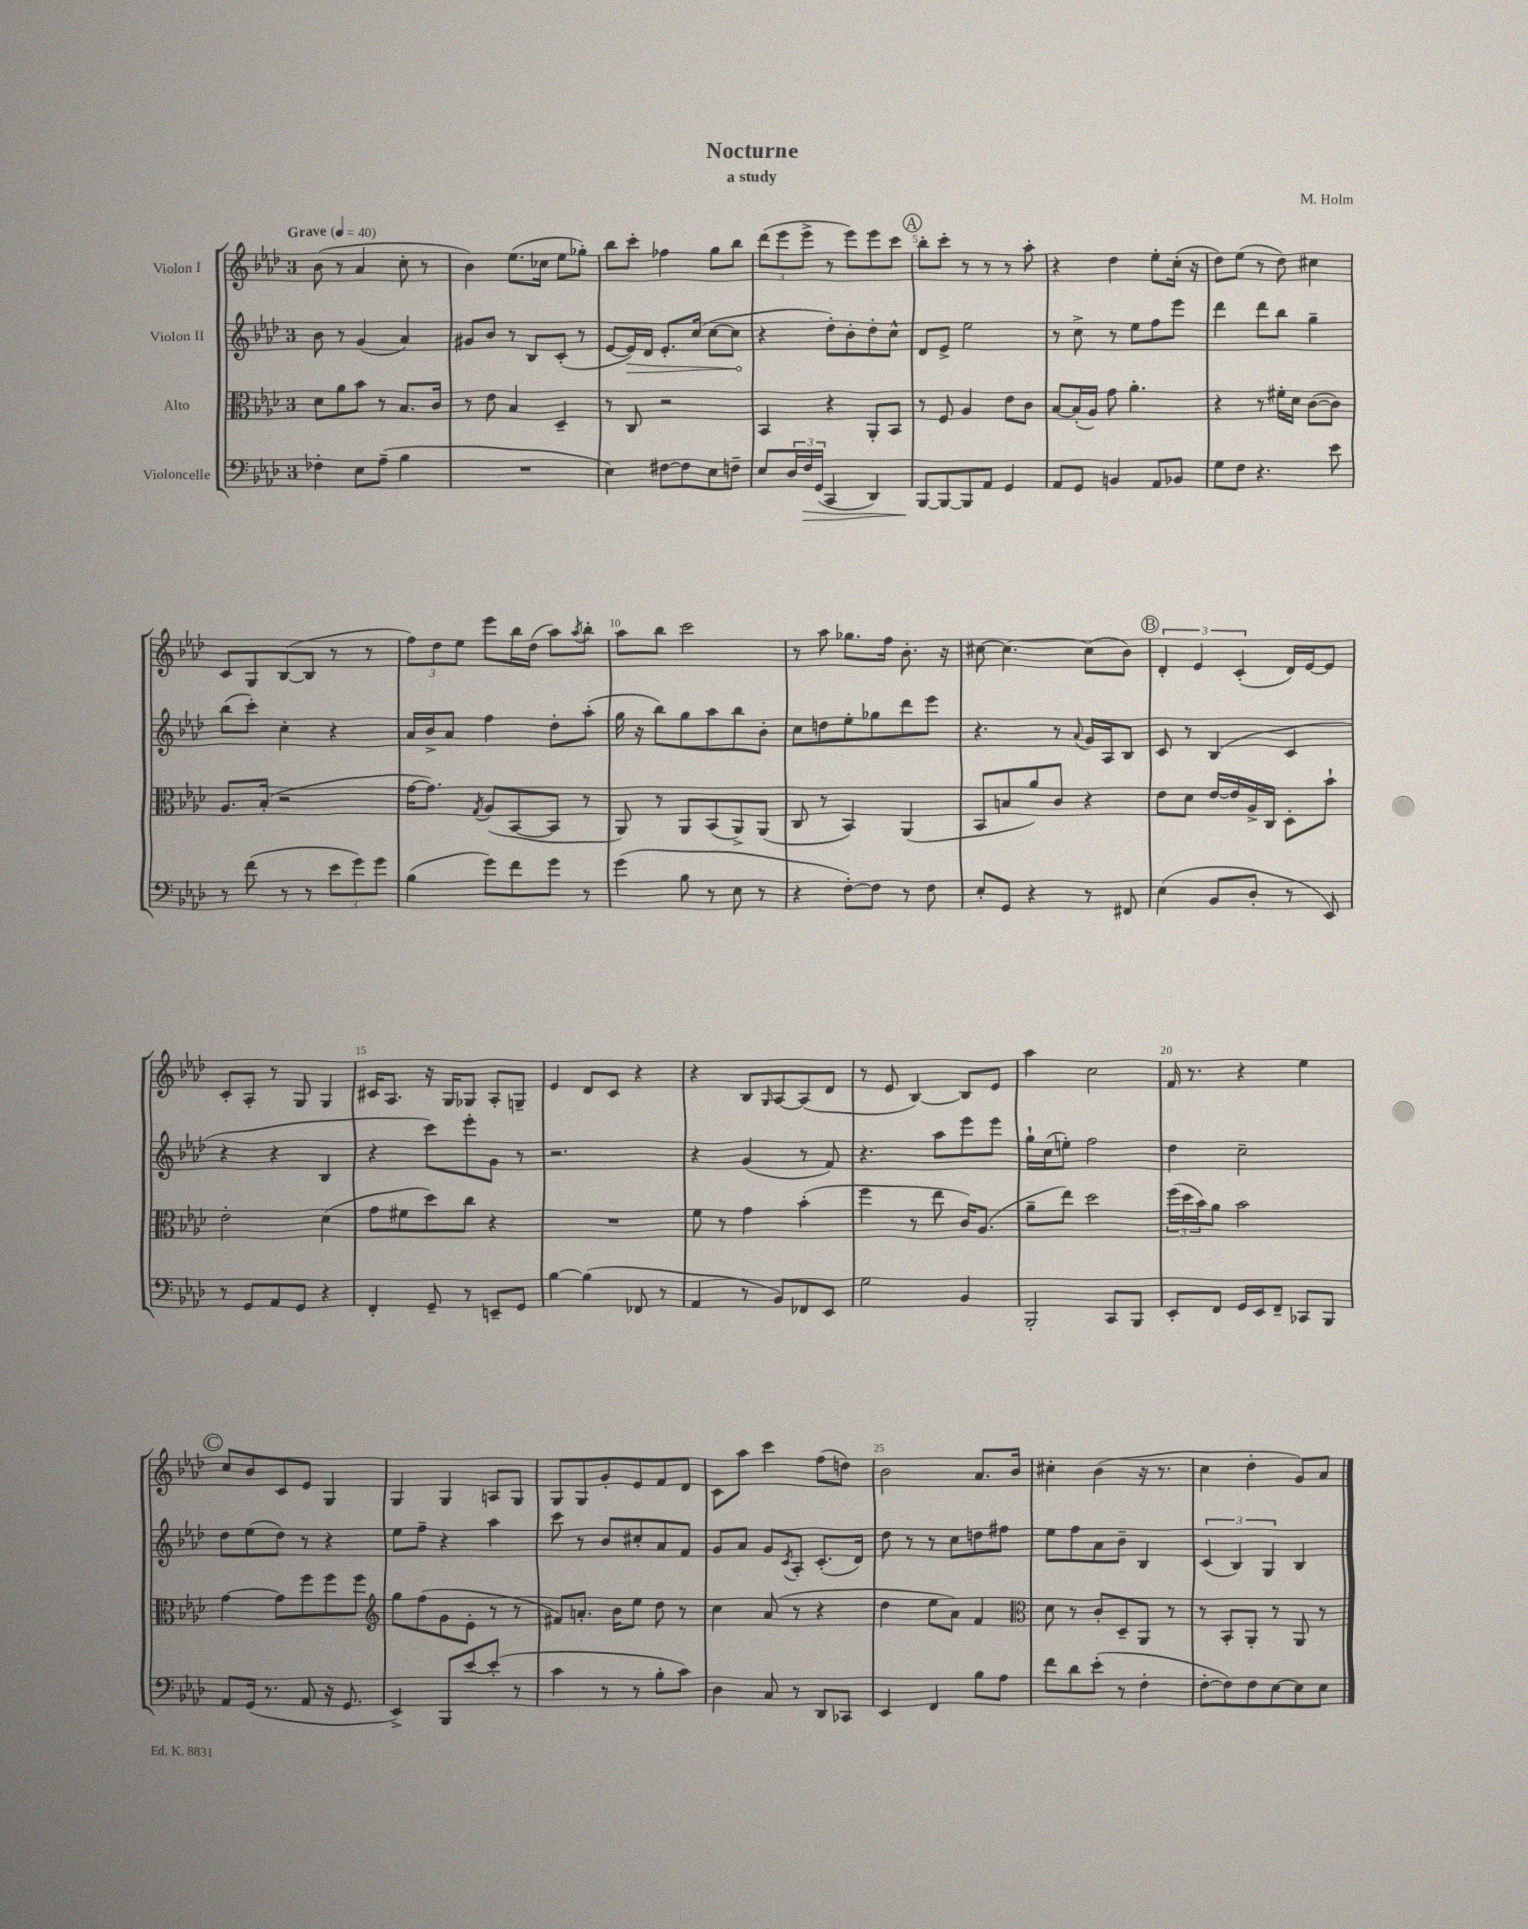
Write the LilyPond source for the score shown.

\header { title = "Nocturne" composer = "M. Holm" subtitle = "a study" }
<<
\new StaffGroup <<
\new Staff = "s0" \with { instrumentName = "Violon I" } {
    \clef treble \key aes \major \once \override Staff.TimeSignature.style = #'single-digit \time 3/4 \tempo "Grave" 4 = 40
    bes'8( r8 aes'4 c''8-. r8 |
    bes'4) ees''8.( ces''16 ees''8 ges''8-.) |
    bes''8 c'''8-. fes''4 g''8 bes''8 |
    \tuplet 3/2 { des'''8( ees'''8 ees'''8-> } r8 ees'''8) ees'''8 c'''8 |
    \mark \markup { \circle "A" } bes''8-. c'''8-. r8 r8 r8 aes''8-. |
    r4 des''4 ees''8-. c''16-.( r16 |
    des''8) ees''8( r8 des''8) cis''4 |
    c'8 g8 bes8~( bes8 r8 r8 |
    \tuplet 3/2 { f''8) des''8 ees''8 } ees'''8 bes''16 des''16( aes''8) \acciaccatura { aes''8 } bes''8-. |
    aes''8 bes''8 c'''2 |
    r8 aes''8 ges''8. f''16 bes'8.-. r16 |
    cis''8~ cis''4.~ cis''8( bes'8) |
    \mark \markup { \circle "B" } \tuplet 3/2 { des'4-. ees'4 c'4-.( } des'16) ees'16~ ees'8 |
    c'8-. aes8-. r8 g8 g4 |
    cis'16 aes8. r16 g16 ges8 aes8-. g8-- |
    ees'4 des'8 c'8 r4 |
    r4 bes8 \grace { g16 } aes8~ aes8( des'8 |
    r8 ees'8 bes4~) bes8 ees'8 |
    aes''4 c''2 |
    f'16 r8. r4 ees''4 |
    \mark \markup { \circle "C" } c''8 bes'8 c'8 ees'8 g4 |
    g4 g4 a8 g8 |
    g8 g8 g'8-. ees'8 f'8 des'8 |
    c'8 aes''8 c'''4 f''8( d''8) |
    bes'2 aes'8. bes'16 |
    cis''4-. bes'4( r16 r8. |
    c''4 des''4-. g'8) aes'8 \bar "|." |
}
\new Staff = "s1" \with { instrumentName = "Violon II" } {
    \clef treble \key aes \major \once \override Staff.TimeSignature.style = #'single-digit \time 3/4
    bes'8 r8 g'4( aes'4) |
    gis'8 bes'8 r8 bes8 c'8-.( r8 |
    ees'8~ \once \override Hairpin.circled-tip = ##t ees'16\>) des'16 ees'8.-. c''16( c''8~ c''8\! |
    r4 des''8-.) bes'8-. des''8-. c''8-^ |
    \mark \markup { \circle "A" } des'8 ees'8-> ees''2 |
    r8 c''8-> r8 ees''8 f''8 ees'''8 |
    des'''4 des'''8 bes''8 g''4-- |
    bes''8( c'''8-.) c''4-. r4 |
    aes'16 bes'16-> aes'8 f''4 des''8-. aes''8-.( |
    g''16 r16 bes''8) g''8 aes''8 bes''8 bes'8-. |
    c''8 d''8 ees''8-. ges''8 des'''8 ees'''8 |
    r4. r8 \appoggiatura { aes'8 } g'16 aes16 bes8 |
    \mark \markup { \circle "B" } c'8 r8 bes4( c'4 |
    r4 r4 bes4 |
    r4 c'''8) ees'''8-. g'8 r8 |
    r2. |
    r4 g'4( r8 f'8) |
    r4. aes''8 ees'''8 ees'''8 |
    g''16-! c''16( e''8-.) f''2 |
    des''4 c''2-- |
    \mark \markup { \circle "C" } des''8 ees''8( des''8) r8 r4 |
    ees''8 f''8-- r4 aes''4 |
    c'''8 r8 bes'8 cis''8-. aes'8 f'8 |
    g'8 aes'8 g'8 \acciaccatura { c'8 } aes8-. c'8.-.( des'16) |
    des''8 r8 r8 c''8 d''8 fis''8 |
    ees''8 f''8 aes'8 bes'8-- bes4 |
    \tuplet 3/2 { c'4( bes4) g4 } bes4 \bar "|." |
}
\new Staff = "s2" \with { instrumentName = "Alto" } {
    \clef alto \key aes \major \once \override Staff.TimeSignature.style = #'single-digit \time 3/4
    des'8 aes'8 bes'8 r8 bes8. c'16 |
    r8 ees'8 bes4 des4-- |
    r8 c8 r2 |
    bes,4 r4 aes,8-. bes,8 |
    \mark \markup { \circle "A" } r8 f8 aes4 ees'8 c'8 |
    bes8~ bes16-.( aes16) g'8 aes'4.-. |
    r4 r8 fis'16-. des'16 c'8~( c'8) |
    aes8. bes16-.( r2 |
    g'16~ g'8.) \acciaccatura { g8 } aes8( bes,8~ bes,8 r8 |
    aes,8) r8 aes,8 bes,8( aes,8->) aes,8( |
    c8 r8 bes,4) aes,4( |
    bes,8 b8 aes'8) c'8 r4 |
    \mark \markup { \circle "B" } ees'8 des'8 ees'16~ ees'16 aes16-> c16 des8-. bes'8-! |
    ees'2-. des'4( |
    g'8 fis'8 des''8) c''8 r4 |
    R2. |
    f'8 r8 g'4 bes'4-.( |
    f''4 r8 ees''8 c'16) aes8.( |
    aes'8-- ees''8) des''2 |
    \tuplet 3/2 { f''16( des''16 bes'16) } aes'8 bes'2 |
    \mark \markup { \circle "C" } g'4~ g'8 f''8 f''8 f''8 |
    \clef treble g''8 f''8( g'8 ees'8-. r8 r8 |
    fis'8) a'8.-. bes'16 ees''8 des''8 r8 |
    c''4 aes'8( r8 r4 |
    des''4 ees''8 aes'8) f'4 |
    \clef alto des'8 r8 c'8-. des8-- aes,8 r8 |
    r8 bes,8-. aes,8-. r8 aes,8 r8 \bar "|." |
}
\new Staff = "s3" \with { instrumentName = "Violoncelle" } {
    \clef bass \key aes \major \once \override Staff.TimeSignature.style = #'single-digit \time 3/4
    fes4-. ees8 aes8--( bes4 |
    R2. |
    ees4) fis8~ fis8 ees8 f8-- |
    ees8 \tuplet 3/2 { des16 f16\> g,16( } c,4 des,4) |
    \mark \markup { \circle "A" } bes,,8~\! bes,,8~ bes,,8 aes,8 g,4 |
    aes,8 g,8 b,4 aes,8 bes,8 |
    g8 f8 r4. ees'8 |
    r8 f'8( r8 r8 \tuplet 3/2 { ees'8 g'8) g'8 } |
    bes4( g'8) f'8 g'8 r8 |
    g'4( bes8 r8 ees8 r8 |
    r4 f8~-.) f8 r8 f8 |
    ees8-. g,8 r4 r8 fis,8 |
    \mark \markup { \circle "B" } ees4( bes,8 des8-. r8 ees,8) |
    r8 g,8 aes,8 g,8 r4 |
    f,4-. g,8-- r8 e,8-- g,8 |
    bes4~ bes4( fes,8 r8 |
    aes,4 r8 bes,8) fes,8 ees,8 |
    g2 bes,4 |
    bes,,2-. c,8 bes,,8 |
    ees,8-. f,8 g,16 ees,16 f,8-- ces,8 bes,,8 |
    \mark \markup { \circle "C" } aes,8 g,16( r8. aes,8 r16 g,8. |
    ees,4->) bes,,8 ees'8~ ees'8-.( r8 |
    c'4 r8 r8 bes8-. c'8) |
    des4 c8 r8 des,8 ces,8 |
    ees,4 f,4 bes8 aes8 |
    f'8 des'8 ees'8-.( r8 f4-. |
    f8~-. f8) f8 ees8~ ees8 ees8 \bar "|." |
}
>>
>>
\layout { \context { \Score \override BarNumber.break-visibility = ##(#f #t #t) barNumberVisibility = #(every-nth-bar-number-visible 5) } }
